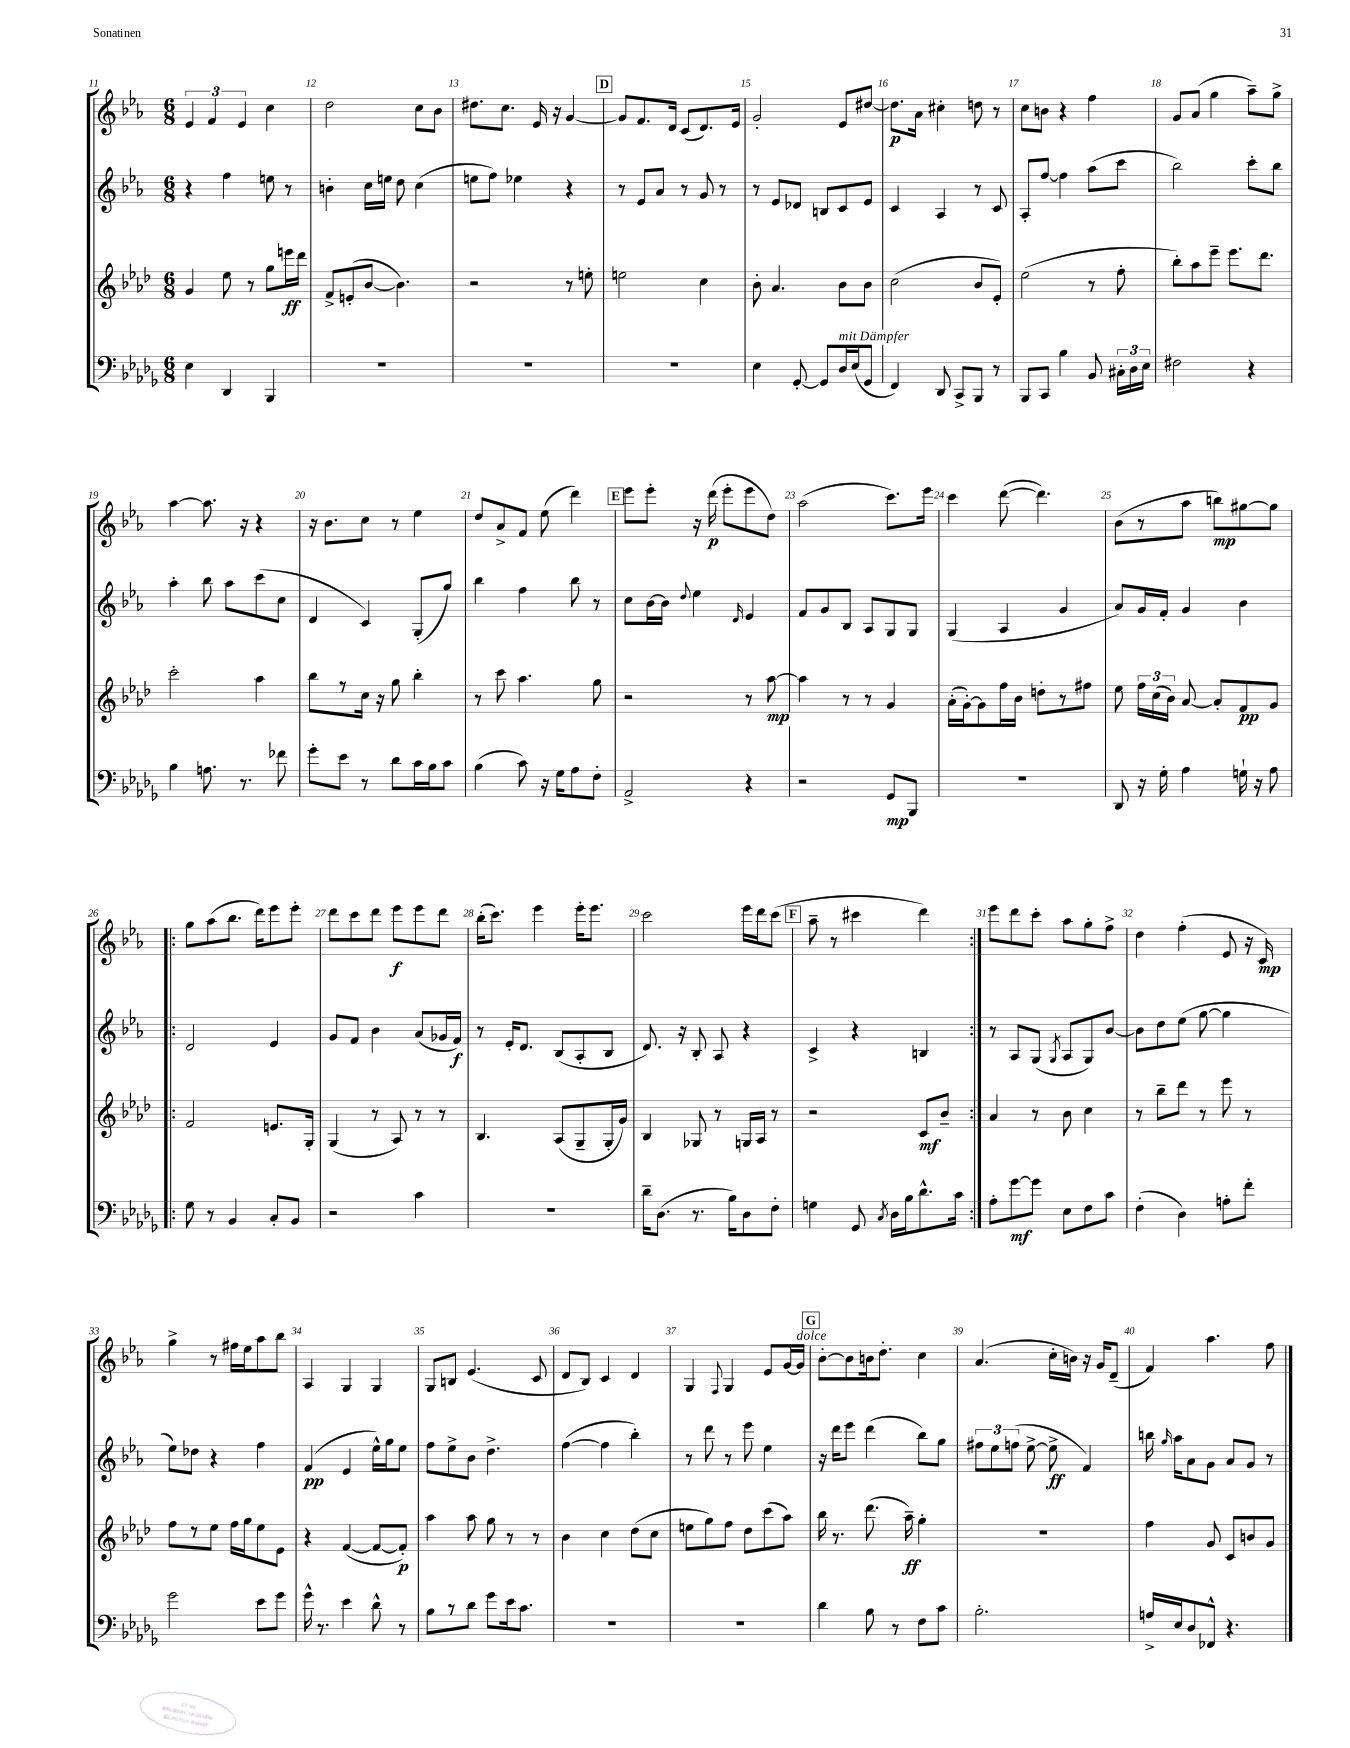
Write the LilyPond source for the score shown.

<<
\new StaffGroup <<
\new Staff = "s0" {
    \clef treble \key ees \major \numericTimeSignature \time 6/8
    \autoBeamOff \tuplet 3/2 { ees'4 f'4 ees'4 } c''4 |
    d''2 c''8[ bes'8] |
    dis''8.[ c''8.] ees'16 r16 g'4~ |
    \mark \markup { \box "D" } g'8[ f'8. d'16] c'8[( d'8.) ees'16] |
    g'2-. ees'8[ dis''8]~ |
    dis''8.[\p aes'16] cis''4-. d''8 r8 |
    c''8[ b'8] r4 f''4 |
    g'8[ aes'8]( g''4 aes''8[--) g''8]-> |
    aes''4~ aes''8. r16 r4 |
    r16 bes'8.[ c''8] r8 ees''4 |
    d''8[ aes'8-> f'8] ees''8( d'''4) |
    \mark \markup { \box "E" } ees'''8[ ees'''8]-. r16 d'''16\p( ees'''8[-. ees'''8 d''8]) |
    aes''2( c'''8.[) ees'''16] |
    c'''4 d'''8~( d'''4.) |
    bes'8[( r8 aes''8] b''8[\mp) gis''8~ gis''8] |
    \repeat volta 2 { g''8[ aes''8( bes''8.] d'''16[) ees'''8 ees'''8]-. |
    d'''8[ c'''8 d'''8] ees'''8[\f ees'''8 d'''8] |
    bes''16[-.( c'''8.]) ees'''4 ees'''16[-. ees'''8.] |
    c'''2 ees'''16[ d'''16 c'''8]( |
    \mark \markup { \box "F" } aes''8-- r8 cis'''4 d'''4) | }
    ees'''8[ d'''8 c'''8]-. aes''8[ g''8-. f''8]-> |
    d''4 f''4-.( ees'8 r16 c'16\mp) |
    g''4-> r8 fis''16[ ees''16 aes''8 bes''8] |
    aes4 g4 g4 |
    g8[ b8] ees'4.( c'8 |
    d'8[ bes8]) c'4 d'4 |
    g4 \appoggiatura { f8 } g4 ees'8[ g'16~ g'16]^\markup { \italic "dolce" } |
    \mark \markup { \box "G" } bes'8[~-. bes'8 b'16 d''8.]-. c''4 |
    aes'4.( c''16[-. b'16]) r16 g'16[ d'8]--( |
    f'4) aes''4. f''8 \bar "|." |
}
\new Staff = "s1" {
    \clef treble \key ees \major \numericTimeSignature \time 6/8
    \autoBeamOff r4 f''4 e''8 r8 |
    b'4-. c''16[ e''16] d''8 c''4( |
    e''8[ f''8]) ees''4 r4 |
    \mark \markup { \box "D" } r8 ees'8[ aes'8] r8 g'8 r8 |
    r8 ees'8[ des'8] b8[ c'8 ees'8] |
    c'4 aes4 r8 c'8 |
    aes8[-. f''8]~ f''4 aes''8[( c'''8] |
    bes''2) c'''8[-. bes''8] |
    aes''4-. bes''8 aes''8[ c'''8( c''8] |
    d'4 c'4) g8[-.( g''8]) |
    bes''4 f''4 bes''8 r8 |
    \mark \markup { \box "E" } c''8[ bes'16~ bes'16] \appoggiatura { d''8 } ees''4 \grace { d'16 } ees'4 |
    f'8[ g'8 bes8] aes8[ g8 g8] |
    g4( aes4 g'4 |
    aes'8[) g'16 f'16]-. g'4 bes'4 |
    \repeat volta 2 { d'2 ees'4 |
    g'8[ f'8] bes'4 aes'8[( ges'16 f'16]\f) |
    r8 ees'16[-. d'8.] bes8[( aes8-. bes8] |
    d'8.) r16 bes8-. aes8 r4 |
    \mark \markup { \box "F" } c'4-> r4 b4 | }
    r8 aes8[ g8]( \acciaccatura { g8 } aes8[ g8) bes'8]~ |
    bes'8[ d''8 ees''8]( g''8~ g''4 |
    ees''8[) des''8] r4 f''4 |
    f'4\pp( ees'4 ees''16[-^) g''16 ees''8] |
    f''8[ ees''8-> bes'8] d''4.-> |
    f''4~( f''4 bes''4-.) |
    r8 d'''8 r8 ees'''8 ees''4 |
    \mark \markup { \box "G" } r16 d'''16[ ees'''8] d'''4( bes''8[) g''8] |
    \tuplet 3/2 { fis''8[ ees''8 f''8]( } ees''8~-> ees''8->\ff f'4) |
    b''16 \grace { g''16 } aes''16[ aes'8 g'8] aes'8[ g'8] r8 \bar "|." |
}
\new Staff = "s2" {
    \clef treble \key aes \major \numericTimeSignature \time 6/8
    \autoBeamOff g'4 ees''8 r8 g''8[ e'''16\ff des'''16] |
    f'8[-> e'8-.( bes'8]~ bes'4.) |
    r2 r8 e''8-. |
    \mark \markup { \box "D" } e''2 c''4 |
    bes'8-. aes'4. bes'8[ bes'8] |
    c''2( bes'8[ ees'8]-.) |
    ees''2( r8 f''8-. |
    bes''8[-.) aes''8 ees'''8]-- ees'''8.[ des'''8.] |
    c'''2-. aes''4 |
    bes''8[ r8 c''16] r16 g''8 bes''4-. |
    r8 c'''8 aes''4. g''8 |
    \mark \markup { \box "E" } r2 r8 aes''8~\mp |
    aes''4 r8 r8 g'4 |
    aes'16[-.( g'16~-.) g'8 f''16 bes'16] d''8[-. r8 fis''8] |
    ees''8 \tuplet 3/2 { f''16[ c''16( bes'16]) } aes'8~ aes'8[-. f'8\pp g'8] |
    \repeat volta 2 { f'2 e'8.[ g16]-. |
    g4( r8 aes8) r8 r8 |
    bes4. aes8[( g8-- g16-. g'16]) |
    bes4 ges8 r8 g16[ aes16] r8 |
    \mark \markup { \box "F" } r2 c'8[\mf bes'8]-- | }
    aes'4 r8 bes'8 c''4 |
    r8 bes''8[-- des'''8] r8 ees'''8 r8 |
    f''8[ r8 ees''8] f''16[ g''16 ees''8 ees'8] |
    r4 f'4~( f'8[~ f'8]-.\p) |
    aes''4 aes''8 g''8 r8 r8 |
    bes'4 c''4 des''8[( c''8] |
    e''8[ g''8) f''8] des''8[ c'''8( aes''8]) |
    \mark \markup { \box "G" } bes''16 r8. des'''8.( aes''16--\ff) g''4-. |
    R2. |
    f''4 g'8 c'8[ b'8 g'8] \bar "|." |
}
\new Staff = "s3" {
    \clef bass \key des \major \numericTimeSignature \time 6/8
    \autoBeamOff ees4 des,4 bes,,4 |
    R2. |
    R2. |
    \mark \markup { \box "D" } R2. |
    ees4 ges,8~-. ges,8[ des16^\markup { \italic "mit Dämpfer" } ees16( ges,8] |
    f,4) des,8 c,8[-> bes,,8] r8 |
    bes,,8[ c,8] bes4 bes,8 \tuplet 3/2 { cis16[-. des16 ees16] } |
    fis2 r4 |
    bes4 a8. r8. fes'8 |
    ges'8[-. ees'8] r8 des'8[ c'16 bes16 c'8] |
    bes4( c'8) r16 ges16[ aes8 f8]-. |
    \mark \markup { \box "E" } aes,2-> r4 |
    r2 ges,8[\mp bes,,8] |
    R2. |
    des,8 r16 ges16-. aes4 g16-! r16 aes8 |
    \repeat volta 2 { ges8 r8 bes,4 c8[-. bes,8] |
    r2 c'4 |
    R2. |
    des'16[-- des8.]( r8. bes16[) des8 f8]-. |
    \mark \markup { \box "F" } g4 ges,8 \acciaccatura { c8 } des16[ bes16 des'8.-^ c'16] | }
    aes8[-. ges'8~\mf ges'8] ees8[ f8 c'8] |
    f4-.( des4) a8[-. f'8]-. |
    ges'2 ees'8[ ges'8] |
    ges'16-^ r8. ees'4 des'8-^ r8 |
    bes8[ r8 des'8] ges'8[ ees'16 c'8.] |
    R2. |
    R2. |
    \mark \markup { \box "G" } des'4 bes8 r8 f8[ c'8] |
    bes2.-. |
    a16[-> ees16 des8 fes,8]-^ r4. \bar "|." |
}
>>
>>
\layout { \context { \Score currentBarNumber = #11 \override BarNumber.break-visibility = ##(#f #t #t) barNumberVisibility = #all-bar-numbers-visible } }
